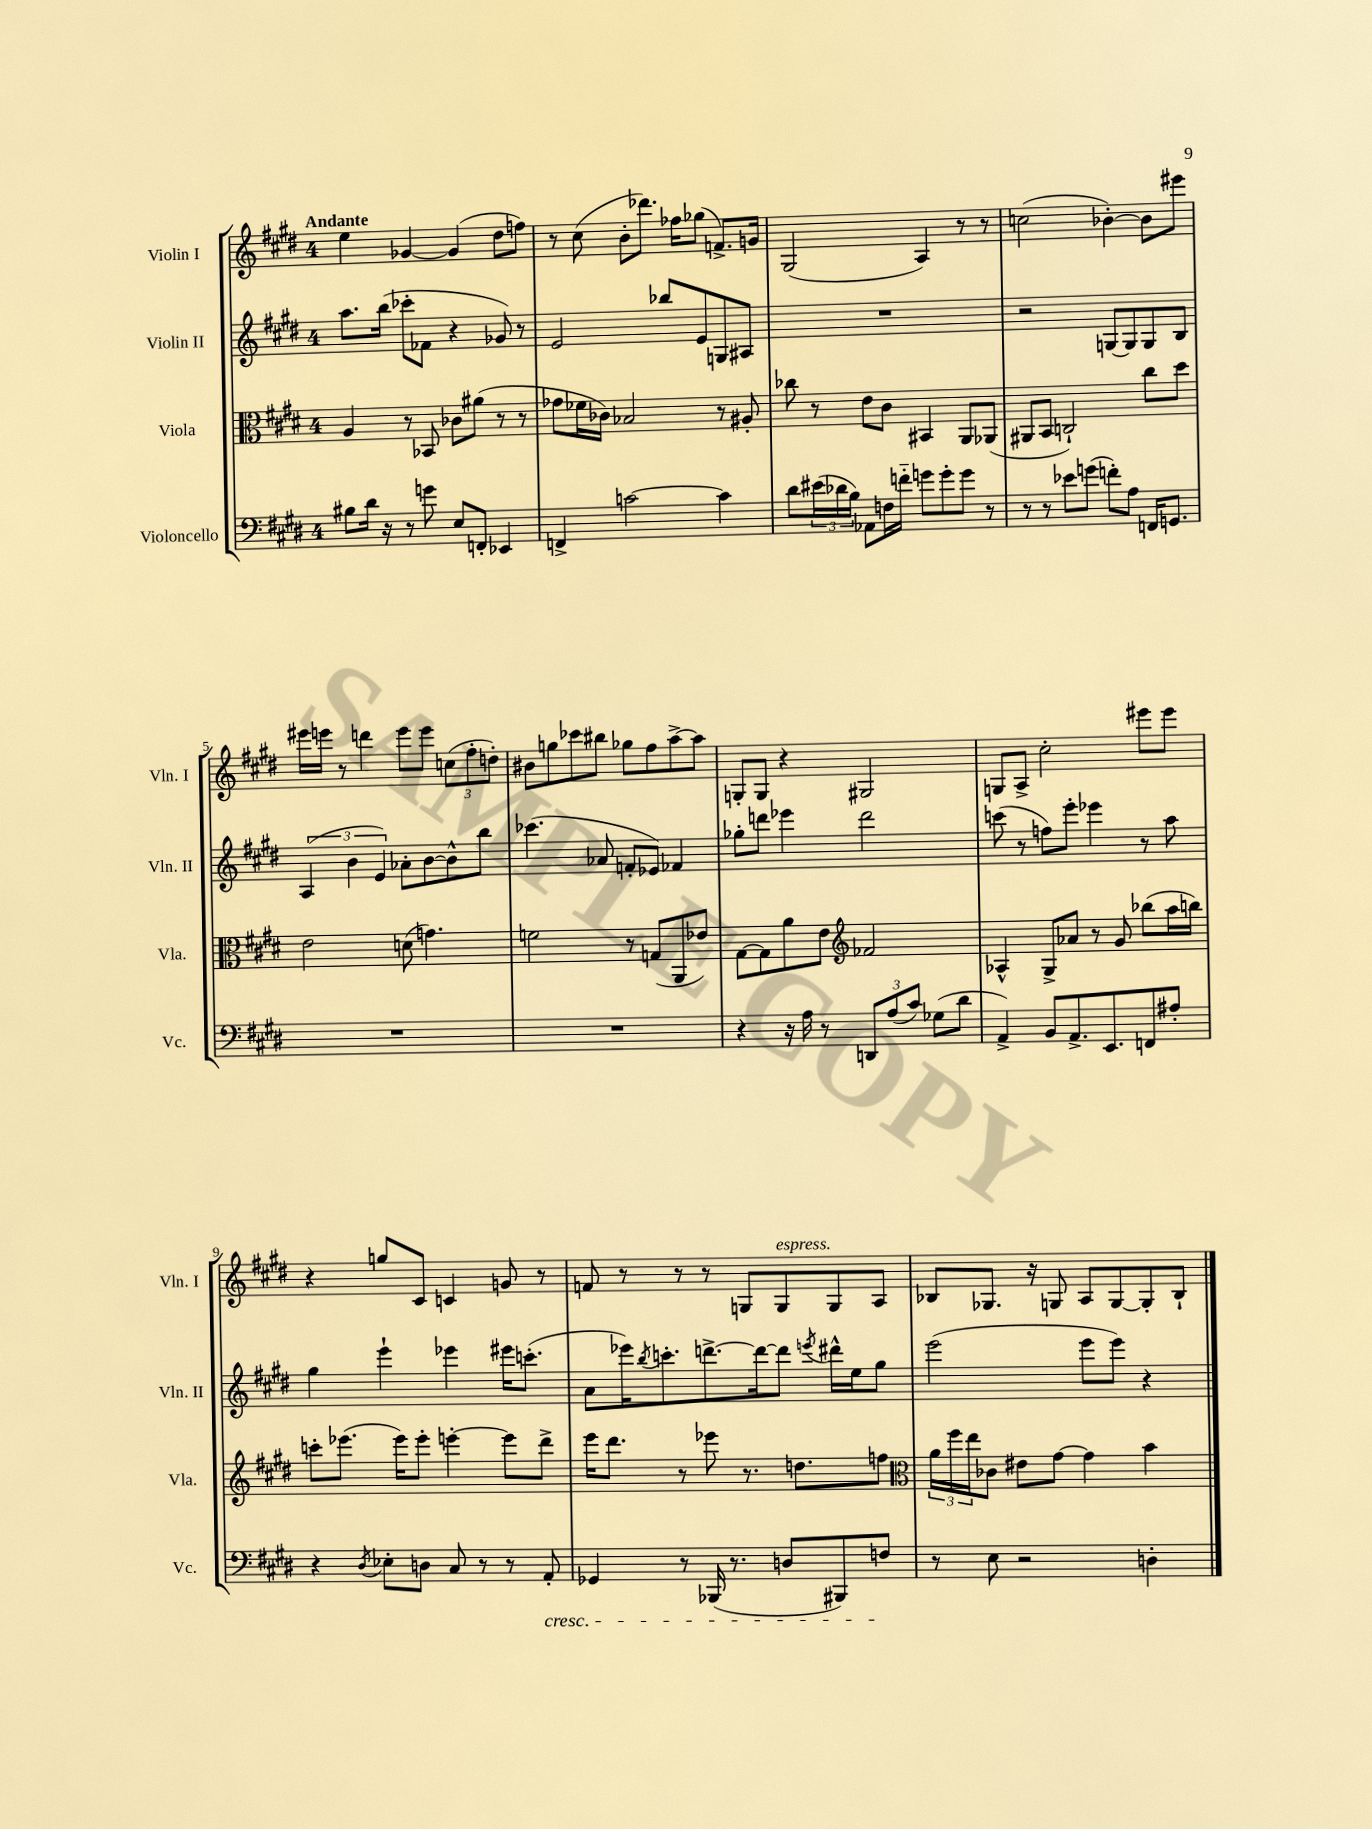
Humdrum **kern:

**kern	**kern	**kern	**kern
*part4	*part3	*part2	*part1
*staff4	*staff3	*staff2	*staff1
*I"Violoncello	*I"Viola	*I"Violin II	*I"Violin I
*I'Vc.	*I'Vla.	*I'Vln. II	*I'Vln. I
*clefF4	*clefC3	*clefG2	*clefG2
*k[f#c#g#d#]	*k[f#c#g#d#]	*k[f#c#g#d#]	*k[f#c#g#d#]
*M4/4	*M4/4	*M4/4	*M4/4
=1	=1	=1	=1
!	!	!	!LO:TX:a:B:t=Andante
8B#X\L	4A/	8.aa\L	4ee\
16d#\Jk	.	.	.
16r	.	(16bb\Jk	.
8r	8r	8ccc-X'\L	[4g-X/
8gn\	8BB-X/	8f-X\J	.
8E/L	8c-X\L	4r	(4g-/]
8FFn'/J	(8a#X\J	.	.
4EE-X/	8r	8g-X/)	8dd#\L
.	8r	8r	8ffn\J)
=2	=2	=2	=2
4FFn^/	8g-X\L	2e/	8r
.	16f-X\L	.	(8cc#\
.	16c-X\JJ)	.	.
[2cn\	2B-X/	.	8b'\L
.	.	.	8.ddd-X\J)
.	.	8bb-X/L	.
.	.	.	16ff-X\KL
.	.	8e/	(8gg-X\J
4c\]	8r	8Gn/	8.fn^/L)
.	8A#X'/	8A#X/J	.
.	.	.	16gn/Jk
=3	=3	=3	=3
8d#\L	8cc-X\	1r	(2G#/
(24e#X\L	8r	.	.
24d-X\	.	.	.
24B\JJ)	.	.	.
8AA-X\L	8e\L	.	.
16Fn\L	8c#\J	.	.
16fn\JJ	.	.	.
8gn\L	4BB#X/	.	4A/)
8g'\	.	.	.
8g\J	8AA/L	.	8r
8r	(8AA-X/J	.	8r
=4	=4	=4	=4
8r	8AA#X/L	2r	(2ccn\
8r	8BB/J	.	.
8e-X\L	2Cn`/)	.	.
(8gn\J	.	.	.
8fn'\L)	.	[8Gn/L	[4b-X'\)
8A\J	.	8G/]	.
16FFn/KL	8cc#\L	8G/	8b-\L]
8.GGn/J	.	.	.
.	8dd#\J	8B/J	8eee#X\J
!!LO:LB:g=z
=5	=5	=5	=5
1r	2e\	(6A/	16eee#X\LL
.	.	.	16eeen\JJ
.	.	.	8r
.	.	6b\	.
.	.	.	4dddn\
.	.	6e/)	.
.	(8dn\	8a-X'\L	8eee\L
.	4.gn\)	[8b\	8eee\J
.	.	8b^^\]	(12ccn\L
.	.	.	12ff#'\
.	.	8bb\J	.
.	.	.	12ddn'\J)
=6	=6	=6	=6
1r	2fn\	(4.ccc-X\	8b#X\L
.	.	.	8ggn\
.	.	.	8ccc-X\
.	.	8a-X/	8bb#X\J
.	8r	8fn'/L	8gg-X\L
.	(8Gn/L	8e-X/J)	8ff#\
.	8AA/	4f-X/	[8aa^\
.	8e-X/J)	.	8aa\J]
=7	=7	=7	=7
4r	[8G#\L	8gg-X'\L	8Gn'/L
.	8G#\]	8dddn\J	8G/J
16r	8a\	4eee-X\	4r
16A\	.	.	.
8r	8e\J	.	.
*	*clefG2	*	*
12DDn/L	2f-X/	2ddd\	2G#X/
(12A/	.	.	.
12c#/J)	.	.	.
(8G-X\L	.	.	.
8d#\J	.	.	.
=8	=8	=8	=8
4AA^/)	4A-X^^/	(8cccn\	8Gn/L
.	.	8r	8A^/J
8BB/L	8G#^/L	8ffn\L)	2cc#'\
8.AA^/	8a-X/J	8eee'\J	.
.	8r	4eee-X\	.
8.EE/	.	.	.
.	8g#/	.	.
8FFn/	(8bb-X\L	8r	8eee#X\L
8A#X'/J	16aa\L	8aa\	8eee#\J
.	16bbn\JJ)	.	.
!!LO:LB:g=z
=9	=9	=9	=9
4r	8cccn'\L	4gg#\	4r
.	(8.eee-X\J	.	.
8qD#/	.	.	.
8E-X'\L	.	4eee`\	8ggn/L
.	16eee-\KL)	.	.
8Dn\J	8eee-'\J	.	8c#/J
8C#/	[4eeen'\	4eee-X\	4cn/
8r	.	.	.
8r	8eee\L]	16eee#X\KL	8gn/
.	.	(8.cccn'\J	.
!LO:TX:b:i:t=cresc.	!	!	!
8AA'/	8ddd#^\J	.	8r
=10	=10	=10	=10
4GG-X/	16eee\KL	8a\L	8fn/
.	8.ddd#\J	.	.
.	.	16eee-X\K)	8r
.	.	8qbb/	.
.	.	8.cccn'\	.
8r	8r	.	8r
(16BBB-X/	8eee-X\	[8.dddn^\	8r
8.r	.	.	.
.	8.r	.	8Gn/L
.	.	16ddd\k_	.
!	!	!	!LO:TX:a:i:t=espress.
8Dn/L	.	8ddd\J]	8G/
.	8.ddn\L	.	.
.	.	8qeeen/	.
8BBB#X/)	.	16ddd#X^^\LL	8G/
.	.	16ee\J	.
8Fn/J	8ffn\J	8gg#\J	8A/J
=11	=11	=11	=11
*	*clefC3	*	*
8r	24a\LL	(2eee\	8B-X/L
.	24ff#\	.	.
.	24ee\J	.	.
8E\	8c-X\J	.	8.G-X/J
2r	8e#X\L	.	.
.	.	.	16r
.	[8g#\J	.	8Gn/
.	4g#\]	8eee\L	8A/L
.	.	8eee\J)	[8G/
4Dn'\	4b\	4r	8G'/]
.	.	.	8B-`/J
==	==	==	==
*-	*-	*-	*-
